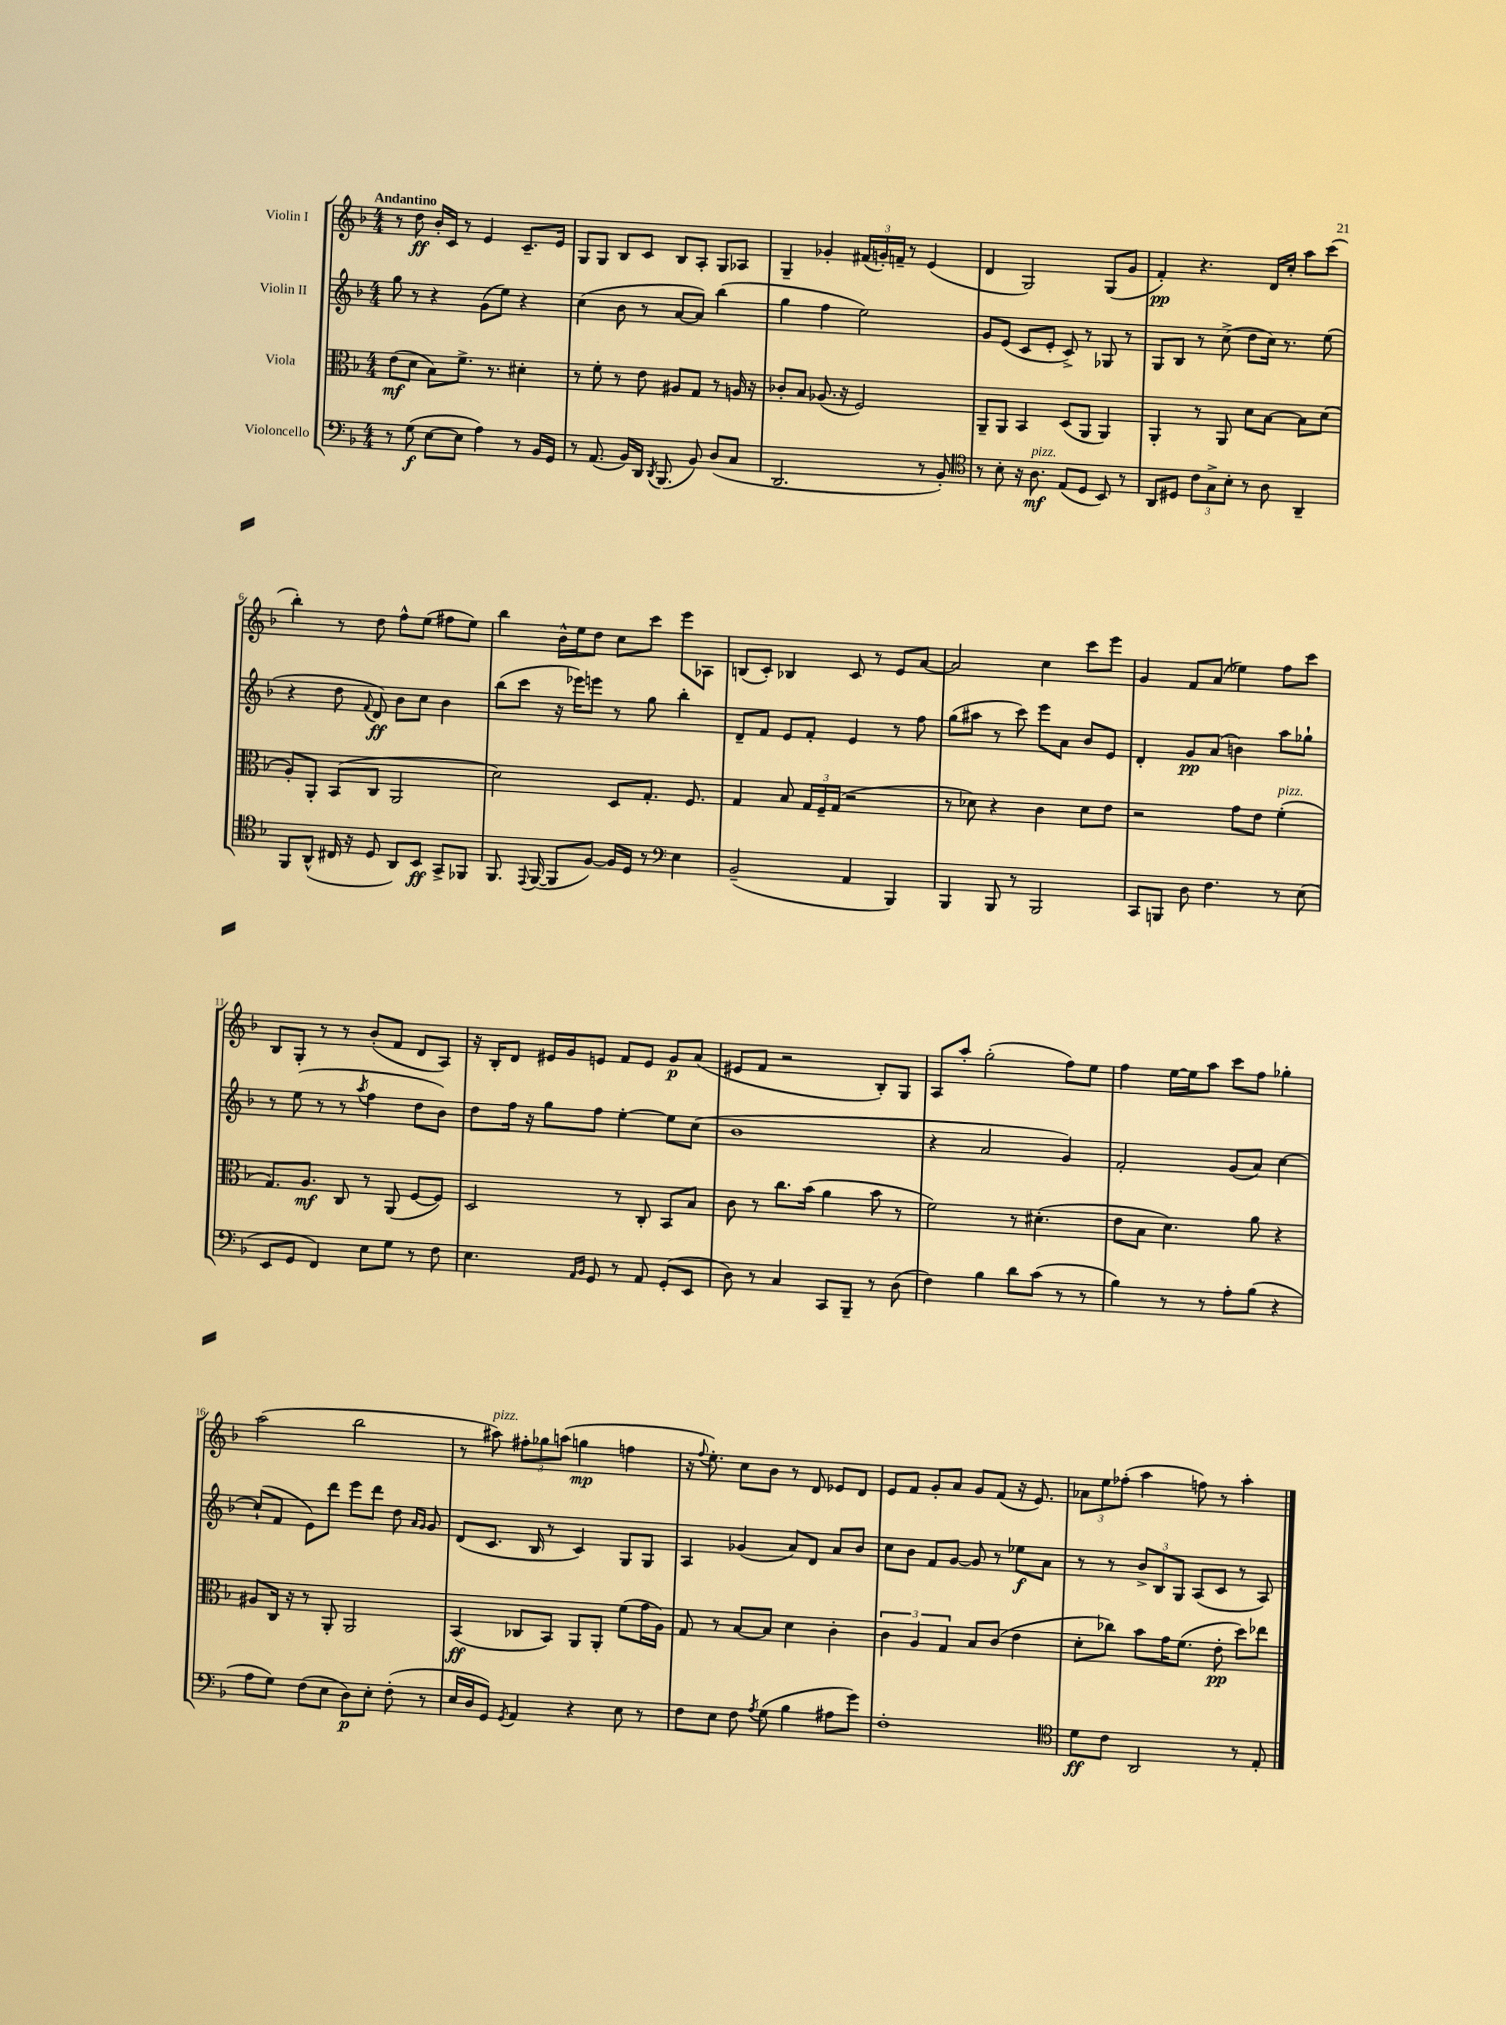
<<
\new StaffGroup <<
\new Staff = "s0" \with { instrumentName = "Violin I" } {
    \clef treble \key f \major \numericTimeSignature \time 4/4 \tempo "Andantino"
    \autoBeamOff r8 d''8\ff bes'16[-. c'16] r8 e'4 c'8.[-- e'16] |
    g8[ g8] bes8[ c'8] bes8[ a8]-. g8[ aes8] |
    g4-- ges'4-. \tuplet 3/2 { fis'16[( g'16-.) f'16]-- } r8 e'4( |
    d'4 g2) g8[( g'8] |
    f'4-.\pp) r4. d'16[ c''16]-. a''8[ c'''8]( |
    bes''4-.) r8 d''8 f''8[-^ e''8]( fis''8[ e''8]) |
    bes''4 bes'16[-^ e''16 d''8] c''8[ c'''8] e'''8[ aes8] |
    b8[( c'8]-.) bes4 c'8 r8 e'8[ a'8]~ |
    a'2 c''4 c'''8[ e'''8] |
    g'4 f'8[ a'8]( ees''4) f''8[ c'''8] |
    bes8[ g8]-. r8 r8 bes'8[-.( f'8] d'8[ a8]) |
    r16 bes16[-. d'8] eis'16[ g'16 e'8] f'8[ e'8] g'8[\p a'8]( |
    eis'8[ f'8] r2 bes8[-.) g8] |
    a8[ a''8]-. g''2-.( f''8[) e''8] |
    f''4 e''16[~ e''16 a''8] c'''8[ f''8] ges''4-. |
    a''2( bes''2 |
    r8 ais''8^\markup { \italic "pizz." }) \tuplet 3/2 { fis''8[-. ges''8 a''8]( } g''4\mp f''4 |
    r16 \appoggiatura { f''8 } e''8.-.) c''8[ bes'8] r8 d'8 ees'8[ d'8] |
    e'8[ f'8] g'8[-. a'8] g'8[ f'8]( r16 e'8.) |
    \tuplet 3/2 { aes'8[ e''8 fes''8]-.( } a''4 f''8) r8 a''4-. \bar "|." |
}
\new Staff = "s1" \with { instrumentName = "Violin II" } {
    \clef treble \key f \major \numericTimeSignature \time 4/4
    \autoBeamOff g''8 r8 r4 g'8[( e''8]) r4 |
    c''4( bes'8 r8 a'8[~ a'8]) bes''4( |
    g''4 f''4 e''2) |
    g'8[ e'8]( c'8[ e'8]-. c'8->) r8 ges8 r8 |
    g8[ bes8] r8 c''8->( d''8[ c''16]) r8. e''8( |
    r4 d''8 \appoggiatura { f'8 } d'8\ff) bes'8[ c''8] bes'4 |
    bes''8[( c'''8] r16 ees'''16[) e'''8] r8 g''8 bes''4-. |
    d'8[-- f'8] e'8[ f'8]-. e'4 r8 f''8 |
    g''8[( ais''8] r8 c'''8) e'''8[ a'8] bes'8[ e'8] |
    d'4-. g'8[\pp a'8]( b'4) a''8[ ges''8]-! |
    r8 e''8( r8 r8 \acciaccatura { a''8 } f''4 d''8[ bes'8]) |
    d''8[ f''16] r16 g''8[ f''8] e''4~-. e''8[ c''8]( |
    bes'1 |
    r4 a'2 g'4) |
    f'2-. g'8[( a'8]) c''4~ |
    c''8[-!( f'8] e'8[) d'''8] e'''8[ d'''8] d''8 \grace { a'16[ g'16] } g'8 |
    d'8[( c'8.] bes16 r8 c'4) g8[ g8] |
    a4 ges'4( a'8[) d'8] a'8[ bes'8] |
    c''8[ bes'8] f'8[ g'8]~ g'8 r8 ees''8[\f a'8] |
    r8 r8 \tuplet 3/2 { bes'8[-> bes8 g8] } a8[( c'8] r8 a8) \bar "|." |
}
\new Staff = "s2" \with { instrumentName = "Viola" } {
    \clef alto \key f \major \numericTimeSignature \time 4/4
    \autoBeamOff e'8[\mf( d'8] bes8[) f'8.]-> r8. dis'4-. |
    r8 f'8-. r8 e'8 ais8[ g8] r8 a16 r16 |
    ces'8[-. bes8] aes8.( r16 f2) |
    a,8[-- a,8] bes,4 d8[( a,8] a,4) |
    a,4-. r8 a,8 d'8[ bes8]~ bes8[ d'8]( |
    a8[-.) a,8]-. bes,8[( c8] a,2 |
    d'2) d8[ g8.]-. f8. |
    g4 bes8 \tuplet 3/2 { g16[ f16-- g16]( } r2 |
    r8 des'8) r4 c'4 des'8[ e'8] |
    r2 g'8[ e'8] f'4-.^\markup { \italic "pizz." }( |
    g8.[) a8.]\mf c8 r8 a,8( f8[~ f8]) |
    d2 r8 c8-. bes,8[ bes8] |
    c'8 r8 c''8.[ bes'16]( a'4 bes'8 r8 |
    f'2) r8 dis'4.-.( |
    e'8[ bes8] d'4.) a'8 r4 |
    ais8[ c16] r16 r8 a,8-. a,2 |
    bes,4\ff( ces8[ bes,8]) a,8[ a,8]-. f'8[( g'16 a16]) |
    g8 r8 bes8[~ bes8] d'4 c'4-. |
    \tuplet 3/2 { c'4 a4 g4 } bes8[ c'8]( e'4 |
    d'8[-. ces''8]) bes'8[ g'16 f'8.]( e'8-.\pp d''8[) ees''8] \bar "|." |
}
\new Staff = "s3" \with { instrumentName = "Violoncello" } {
    \clef bass \key f \major \numericTimeSignature \time 4/4
    \autoBeamOff r8 g8\f( e8[~ e8] a4) r8 bes,16[ g,16] |
    r8 a,8.( bes,16[) d,16] \acciaccatura { d,8 } bes,,8.( bes,8) d8[( c8] |
    d,2. r8 bes,8-.) |
    \clef tenor r8 bes8-. r16 a8.\mf^\markup { \italic "pizz." } e8[( d8] bes,8) r8 |
    a,8[ dis8] \tuplet 3/2 { c'8[ g8-> bes8]-. } r8 a8 a,4-- |
    f,8[ a,8]-^( cis16 r16 d8 a,8[) bes,8]\ff g,8[-> fes,8] |
    f,8. \appoggiatura { e,8 } f,16~( f,8[ f8]~) f16[ d16] r8 \clef bass e4 |
    bes,2--( a,4 bes,,4) |
    bes,,4 bes,,8 r8 bes,,2 |
    c,8[ b,,8] d8 f4. r8 e8( |
    e,8[ g,8] f,4) e8[ g8] r8 f8 |
    e4. \grace { a,16[ bes,16] } g,8 r8 a,8 g,8[-.( e,8] |
    d8) r8 c4 c,8[ bes,,8]-- r8 d8( |
    f4) bes4 d'8[ c'8]( r8 r8 |
    bes4) r8 r8 a8[-. bes8]( r4 |
    a8[ g8]) f8[( e8] d8[\p) e8]-. f8-.( r8 |
    e16[ d16 g,8]) \acciaccatura { g,8 } a,4 r4 e8 r8 |
    f8[ e8] f8 \acciaccatura { a8 } g8( bes4 ais8[ g'8]) |
    f1-. |
    \clef tenor d'8[\ff c'8] a,2 r8 e8-. \bar "|." |
}
>>
>>
